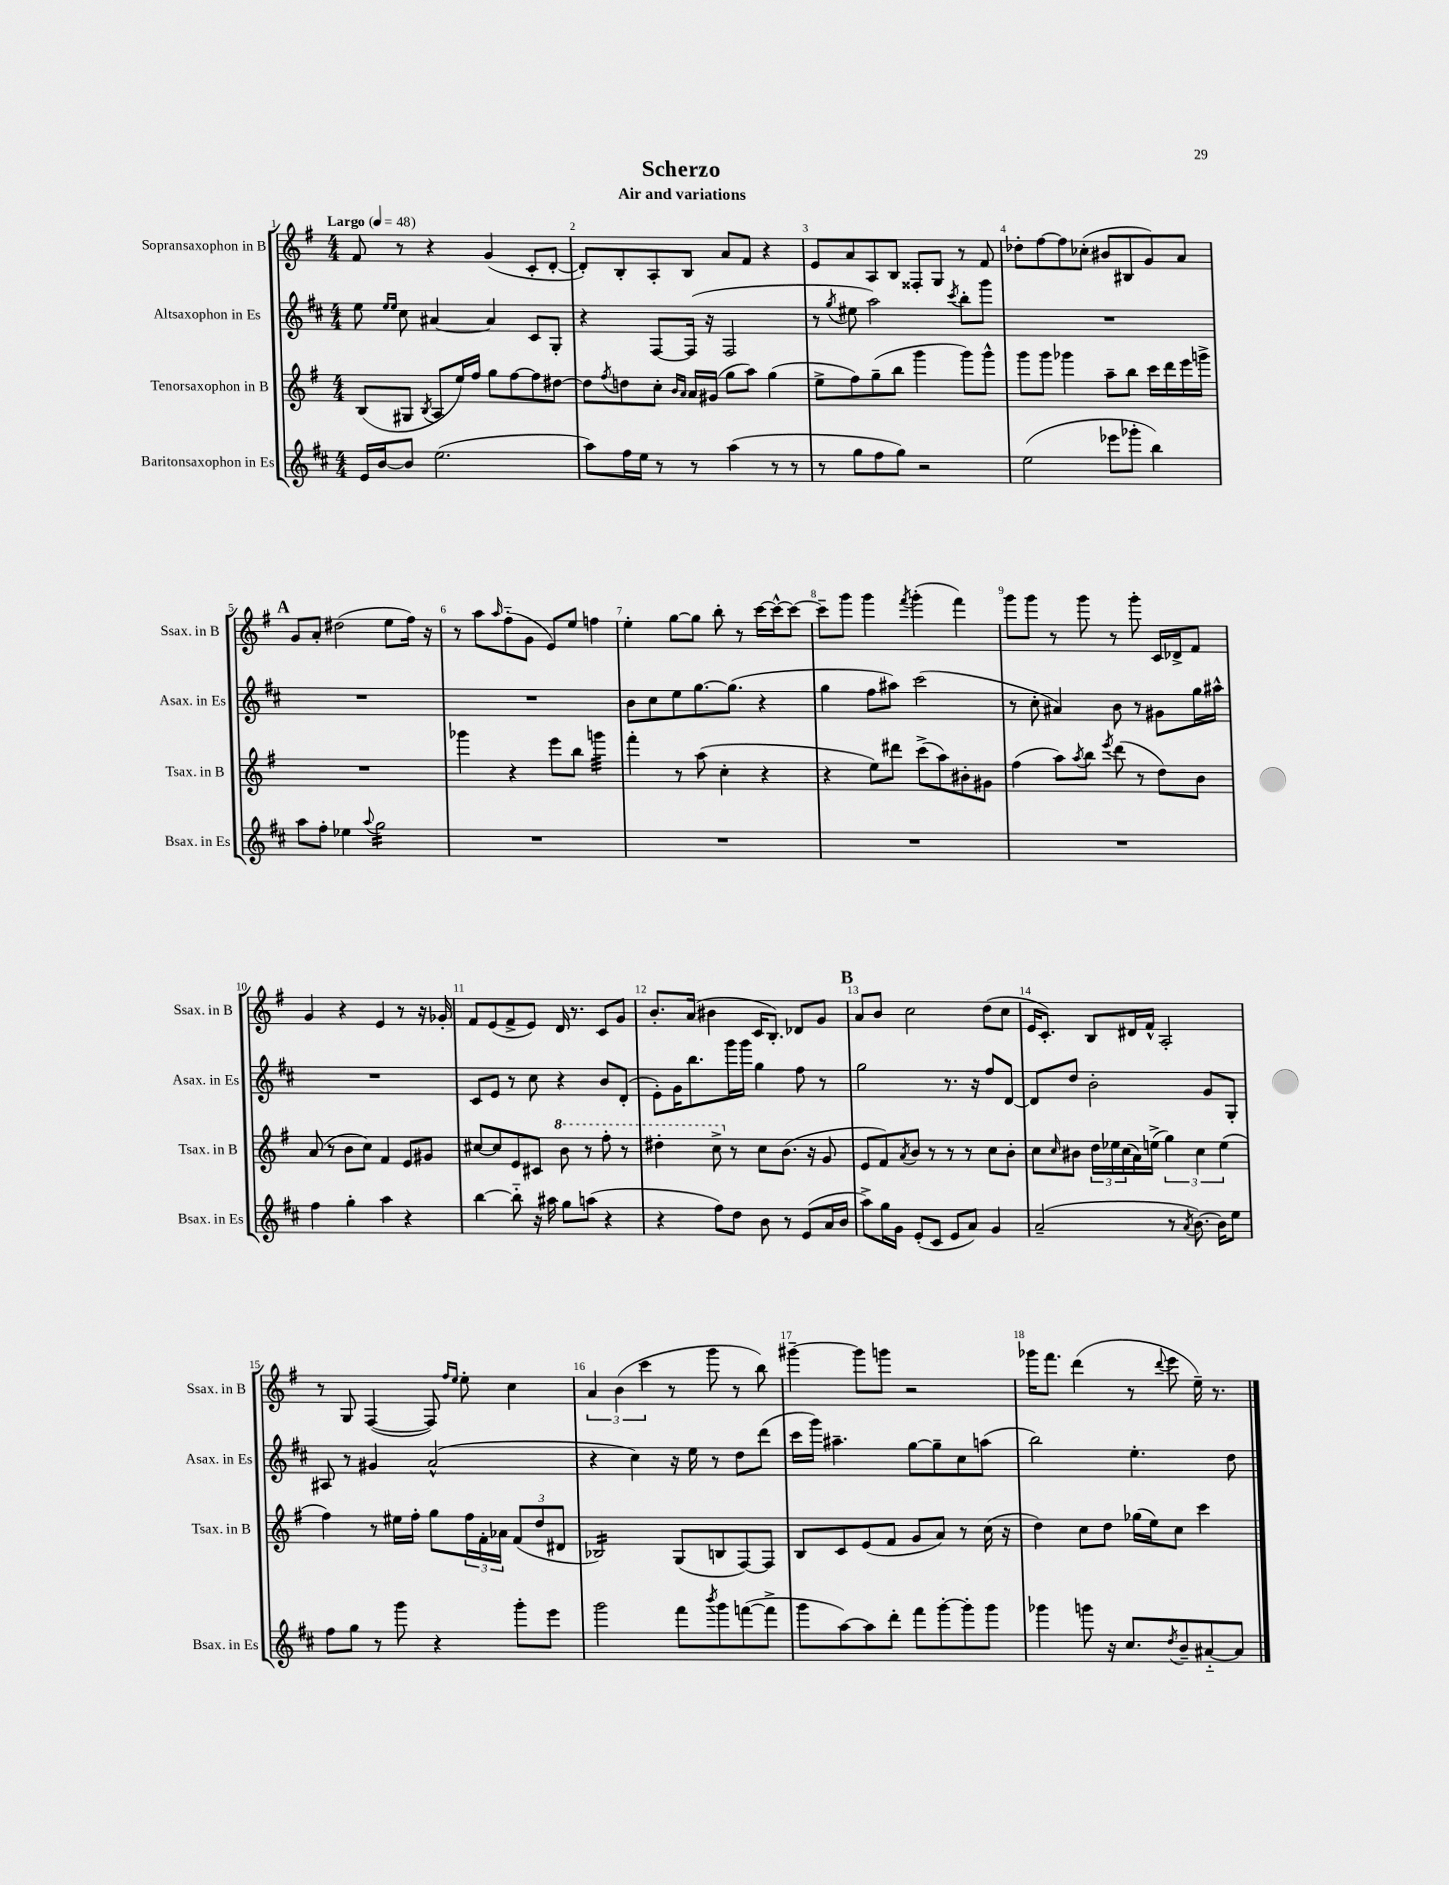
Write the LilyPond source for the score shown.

\header { title = "Scherzo" subtitle = "Air and variations" }
<<
\new StaffGroup <<
\new Staff = "s0" \with { instrumentName = "Sopransaxophon in B" shortInstrumentName = "Ssax. in B" } {
    \clef treble \key g \major \numericTimeSignature \time 4/4 \tempo "Largo" 4 = 48
    fis'8 r8 r4 g'4( c'8-. d'8~-. |
    d'8-.) b8-. a8-. b8 a'8 fis'8 r4 |
    e'8 a'8 a8 b8 fisis8-. g8 r8 fis'8 |
    des''8-. fis''8~ fis''8 ces''8-.( bis'8 bis8 g'8) a'8 |
    \mark \markup { \bold "A" } g'8 a'8-. dis''2( e''8 fis''16) r16 |
    r8 a''8 \grace { a''16 } fis''8-_( g'8 e'8) e''8 f''4 |
    e''4-. g''8~ g''8 b''8-. r8 c'''16~ c'''16~-^ c'''8~ |
    c'''8-- g'''8 g'''4 \acciaccatura { fis'''8 } g'''4-.( fis'''4) |
    g'''8 g'''8 r8 g'''8 r8 g'''8-. c'16 des'16-> fis'8 |
    g'4 r4 e'4 r8 r16 ges'16-. |
    fis'8 e'8( fis'8-> e'8) d'16 r8. c'8 g'8 |
    b'8.-. a'16( bis'4 c'16 b8.-.) des'8 g'8 |
    \mark \markup { \bold "B" } a'8 b'8 c''2 d''8( c''8 |
    e'16 c'8.-.) b8 dis'16 fis'16-^ a2-. |
    r8 g8 fis4~( fis8) \grace { fis''16 e''16 } e''8-. c''4 |
    \tuplet 3/2 { a'4 b'4( c'''4 } r8 g'''8 r8 b''8) |
    gis'''4~-- gis'''8 g'''8 r2 |
    ges'''16 fis'''8. d'''4( r8 \appoggiatura { d'''8 } e'''8 e''16--) r8. \bar "|." |
}
\new Staff = "s1" \with { instrumentName = "Altsaxophon in Es" shortInstrumentName = "Asax. in Es" } {
    \clef treble \key d \major \numericTimeSignature \time 4/4
    e''8 \grace { e''16 e''16 } cis''8 ais'4~ ais'4 cis'8 g8-. |
    r4 fis8~ fis16( r16 fis2 |
    r8 \acciaccatura { g''8 } eis''8 a''2) \acciaccatura { cis'''8 } b''8-. g'''8 |
    R1 |
    \mark \markup { \bold "A" } R1 |
    R1 |
    b'8 cis''8 e''8 g''8.~ g''8.( r4 |
    g''4 fis''8 ais''8) cis'''2( |
    r8 cis''8-. ais'4) b'8 r8 gis'8 g''16 ais''16-^ |
    R1 |
    cis'8 e'8 r8 cis''8 r4 b'8 d'8-.( |
    e'8-.) g'16 b''8. g'''16 g'''16 g''4 fis''8 r8 |
    \mark \markup { \bold "B" } g''2 r8. r16 fis''8 d'8~ |
    d'8 d''8 b'2-. g'8 g8-. |
    ais8 r8 gis'4 a'2-^( |
    r4 cis''4) r16 e''16 r8 d''8 d'''8( |
    cis'''16 g'''16) ais''4.-- g''8~ g''8-- cis''8 a''8( |
    b''2) e''4.-. d''8 \bar "|." |
}
\new Staff = "s2" \with { instrumentName = "Tenorsaxophon in B" shortInstrumentName = "Tsax. in B" } {
    \clef treble \key g \major \numericTimeSignature \time 4/4
    b8( gis8 \acciaccatura { b8 } a8 e''16) fis''16 g''8 fis''8~ fis''8 dis''8~ |
    dis''8 \acciaccatura { fis''8 } d''8 c''8-. \grace { b'16 a'16 } a'16 gis'16( g''8 a''8) g''4( |
    e''8-> fis''8) g''8--( b''8 g'''4 g'''8) g'''8-^ |
    g'''8 g'''8 ges'''4 a''8-- b''8 c'''16 d'''16 e'''16 g'''16-> |
    \mark \markup { \bold "A" } R1 |
    ges'''4 r4 e'''8 b''8 g'''4:32 |
    fis'''4-. r8 a''8( c''4-. r4 |
    r4 e''8) dis'''8 c'''8->( a''8) bis'8-. gis'8 |
    fis''4( a''8) \acciaccatura { a''8 } b''8 \acciaccatura { e'''8 } d'''8( r8 d''8) b'8 |
    a'8( r8 b'8 c''8) fis'4 e'8 gis'8 |
    cis''8~ cis''8 e'8 cis'8 \ottava #1 b''8 r8 fis'''8-. r8 |
    dis'''4-. c'''8-> \ottava #0 r8 c''8 b'8.( r16 g'8 |
    \mark \markup { \bold "B" } e'8 fis'8) \acciaccatura { a'8 } b'8 r8 r8 r8 c''8 b'8-. |
    c''8 \grace { c''16 } bis'8 \tuplet 3/2 { d''16 ees''16 c''16( } a'16) e''16->( \tuplet 3/2 { g''4) c''4 e''4( } |
    fis''4) r8 eis''16 fis''16-. g''8 \tuplet 3/2 { fis''16 fis'16-. aes'16 } \tuplet 3/2 { fis'8( d''8 dis'8 } |
    bes2:16) g8( b8 fis8~) fis8 |
    b8 c'8 e'8( fis'8 g'8 a'8) r8 c''16( r16 |
    d''4) c''8 d''8 ges''16( e''16) c''8 c'''4 \bar "|." |
}
\new Staff = "s3" \with { instrumentName = "Baritonsaxophon in Es" shortInstrumentName = "Bsax. in Es" } {
    \clef treble \key d \major \numericTimeSignature \time 4/4
    e'16 b'16~ b'8 e''2.( |
    a''8) fis''16 e''16 r8 r8 a''4( r8 r8 |
    r8 g''8 fis''8 g''8) r2 |
    e''2( ees'''8 ges'''8-. b''4) |
    \mark \markup { \bold "A" } a''8 fis''8-. ees''4 \appoggiatura { a''8 } g''2:16 |
    R1 |
    R1 |
    R1 |
    R1 |
    fis''4 g''4-. a''4 r4 |
    b''4~ b''8-_ r16 ais''16 g''8 a''8( r4 |
    r4 fis''8) d''8 b'8 r8 e'8( a'16 b'16 |
    \mark \markup { \bold "B" } a''8->) g''16 g'16 e'8-.( cis'8 e'8 a'8) g'4 |
    a'2--( r8 \acciaccatura { a'8 } b'8.~) b'16 e''8 |
    fis''8 g''8 r8 g'''8 r4 g'''8-. e'''8 |
    g'''2 fis'''8 \acciaccatura { b'''8 } g'''8 f'''8~( f'''8-> |
    g'''8 a''8~) a''8 d'''8-. fis'''8 g'''8~-. g'''8-. g'''8 |
    ges'''4 g'''8 r16 cis''8. \acciaccatura { d''8 } b'8-- ais'8~-_ ais'8 \bar "|." |
}
>>
>>
\layout { \context { \Score \override BarNumber.break-visibility = ##(#f #t #t) barNumberVisibility = #all-bar-numbers-visible } }
